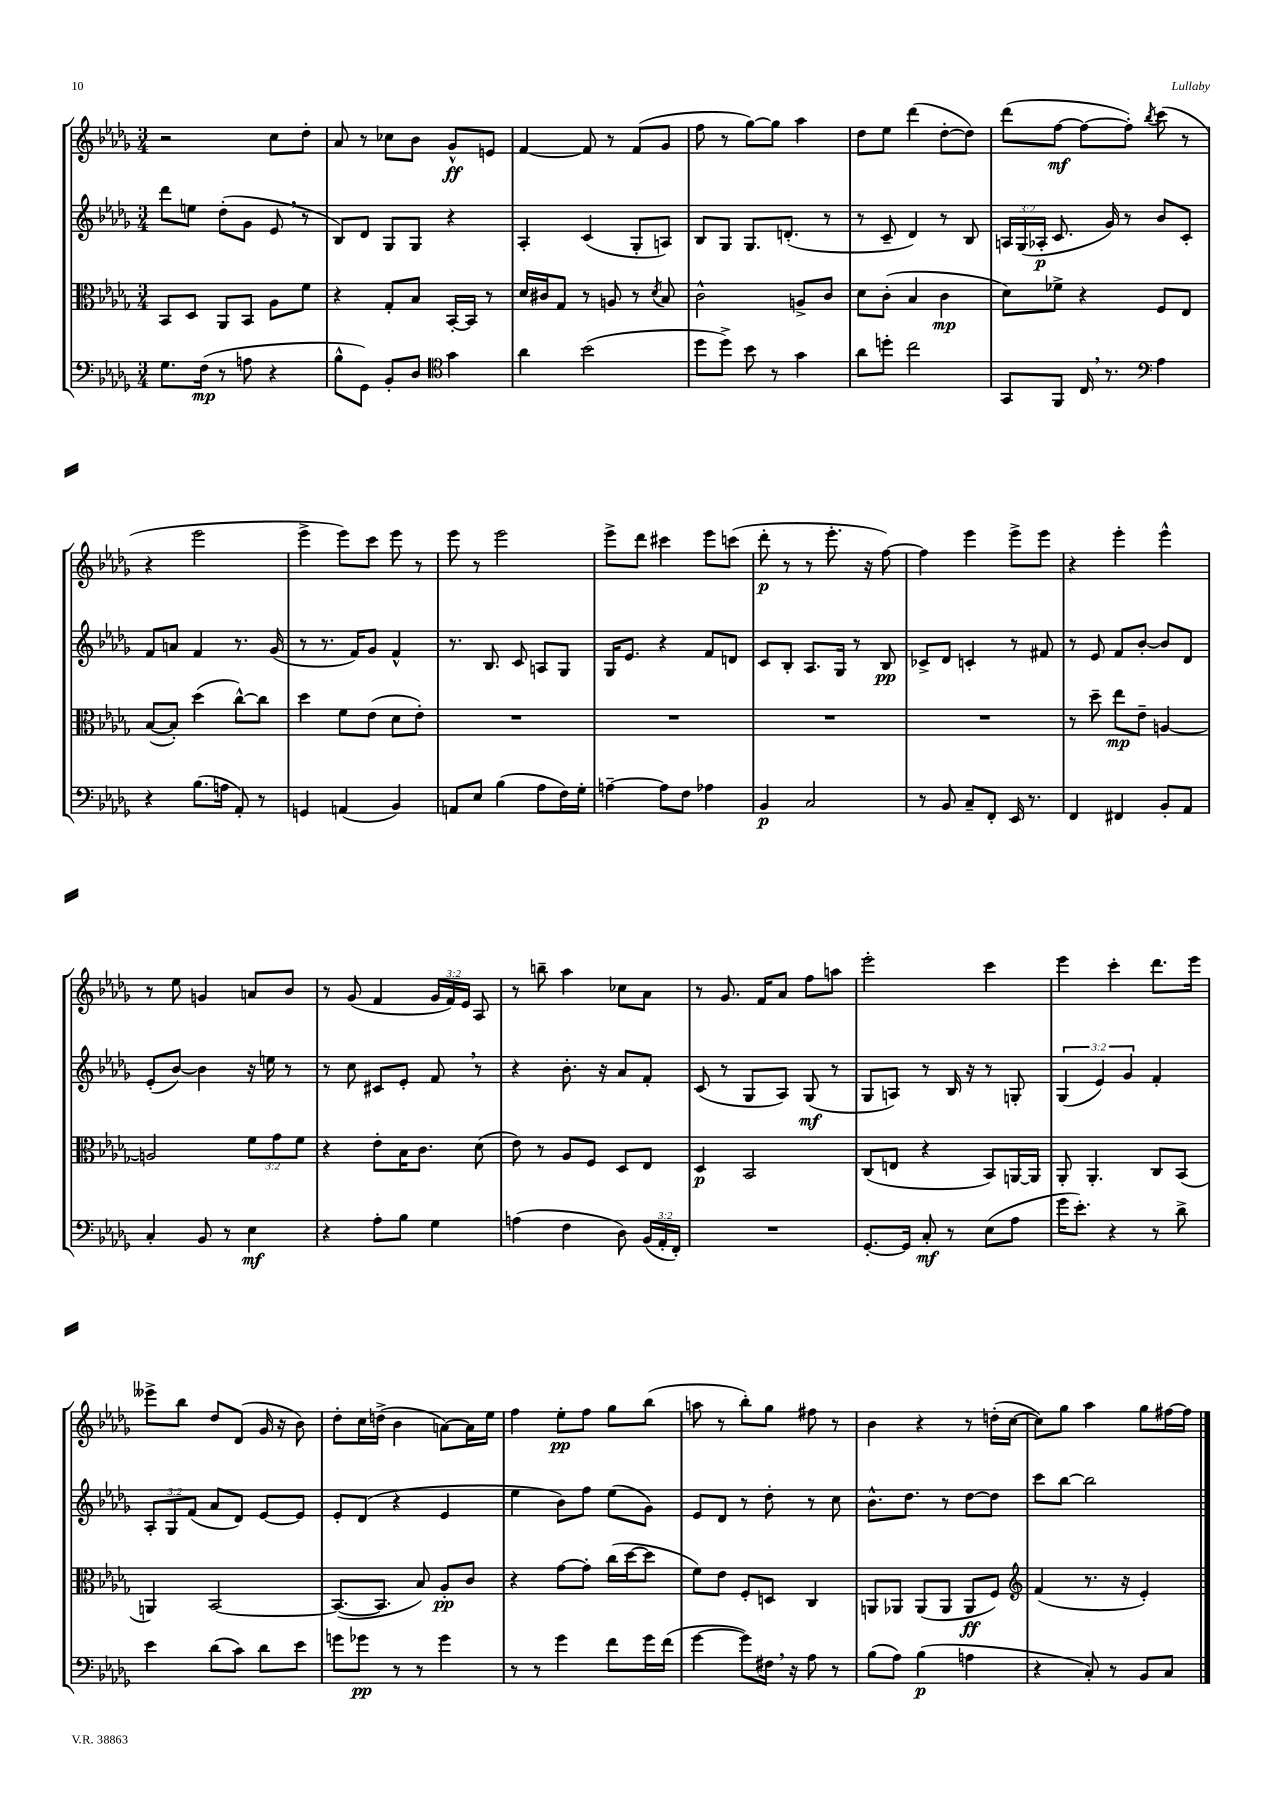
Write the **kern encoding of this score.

**kern	**dynam	**kern	**dynam	**kern	**dynam	**kern	**dynam
*part4	*part4	*part3	*part3	*part2	*part2	*part1	*part1
*staff4	*staff4	*staff3	*staff3	*staff2	*staff2	*staff1	*staff1
*clefF4	*	*clefC3	*	*clefG2	*	*clefG2	*
*k[b-e-a-d-g-]	*	*k[b-e-a-d-g-]	*	*k[b-e-a-d-g-]	*	*k[b-e-a-d-g-]	*
*M3/4	*	*M3/4	*	*M3/4	*	*M3/4	*
=13	=13	=13	=13	=13	=13	=13	=13
8.G-\L	.	8BB-/L	.	8ddd-\L	.	2r	.
.	.	8D-/J	.	8een\J	.	.	.
(16F\Jk	mp	.	.	.	.	.	.
8r	.	8AA-/L	.	(8dd-'\L	.	.	.
8An\	.	8BB-/J	.	8g-\J	.	.	.
4r	.	8A-\L	.	8e-,/	.	8cc\L	.
.	.	8f\J	.	8r	.	8dd-'\J	.
=14	=14	=14	=14	=14	=14	=14	=14
8B-^^\L	.	4r	.	8B-/L)	.	8a-/	.
8GG-\J)	.	.	.	8d-/J	.	8r	.
8BB-'/L	.	8G-'/L	.	8G-/L	.	8cc-X\L	.
8D-/J	.	8B-/J	.	8G-/J	.	8b-\J	.
*clefC4	*	*	*	*	*	*	*
4g-\	.	[16BB-'/LL	.	4r	.	8g-^^/L	ff
.	.	16BB-/JJ]	.	.	.	.	.
.	.	8r	.	.	.	8en/J	.
=15	=15	=15	=15	=15	=15	=15	=15
4a-\	.	16d-/LL	.	4A-'/	.	[4f/	.
.	.	16c#X/J	.	.	.	.	.
.	.	8G-/J	.	.	.	.	.
(2b-\	.	8r	.	(4c/	.	8f/]	.
.	.	8An/	.	.	.	8r	.
.	.	8r	.	8G-'/L	.	(8f/L	.
.	.	8qd-/	.	.	.	.	.
.	.	8B-/	.	8An/J)	.	8g-/J	.
=16	=16	=16	=16	=16	=16	=16	=16
8dd-\L	.	2c^^\	.	8B-/L	.	8ff\	.
8dd-^\J)	.	.	.	8G-/J	.	8r	.
8b-\	.	.	.	8.G-/L	.	[8gg-\L)	.
8r	.	.	.	.	.	8gg-\J]	.
.	.	.	.	(8.dn'/J	.	.	.
4g-\	.	8An^/L	.	.	.	4aa-\	.
.	.	8c/J	.	8r	.	.	.
=17	=17	=17	=17	=17	=17	=17	=17
8a-\L	.	8d-\L	.	8r	.	8dd-\L	.
8ddn'\J	.	(8c'\J	.	8c~/	.	8ee-\J	.
2cc\	.	4B-/	.	4d-/)	.	(4ddd-\	.
.	.	4c\	mp	8r	.	[8dd-'\L	.
.	.	.	.	8B-/	.	8dd-\J])	.
=18	=18	=18	=18	=18	=18	=18	=18
8GG-/L	.	8d-\L)	.	24An/LL	.	(8ddd-\L	.
.	.	.	.	(24G-/	.	.	.
.	.	.	.	24A-X'/JJ	p	.	.
8FF/J	.	8f-X^\J	.	8.c/	.	[8ff\J	mf
16C,/	.	4r	.	.	.	8ff\L_	.
8.r	.	.	.	16g-/)	.	.	.
.	.	.	.	8r	.	8ff'\J])	.
*clefF4	*	*	*	*	*	*	*
.	.	.	.	.	.	8qbb-/	.
4A-\	.	8F/L	.	8b-/L	.	(8ccc\	.
.	.	8E-/J	.	8c'/J	.	8r	.
!!LO:LB:g=z
=19	=19	=19	=19	=19	=19	=19	=19
4r	.	([8B-/L	.	8f/L	.	4r	.
.	.	8B-'/J])	.	8an/J	.	.	.
(8.B-\L	.	(4dd-\	.	4f/	.	2eee-\	.
16An\Jk	.	.	.	.	.	.	.
8AA-'/)	.	[8cc^^\L)	.	8.r	.	.	.
8r	.	8cc\J]	.	.	.	.	.
.	.	.	.	(16g-/	.	.	.
=20	=20	=20	=20	=20	=20	=20	=20
4GGn/	.	4dd-\	.	8r	.	4eee-^\	.
.	.	.	.	8.r	.	.	.
(4AAn/	.	8f\L	.	.	.	8eee-\L)	.
.	.	.	.	16f/KL)	.	.	.
.	.	(8e-\J	.	8g-/J	.	8ccc\J	.
4BB-/)	.	8d-\L	.	4f^^/	.	8eee-\	.
.	.	8e-'\J)	.	.	.	8r	.
=21	=21	=21	=21	=21	=21	=21	=21
8AAn/L	.	2.r	.	8.r	.	8eee-\	.
8E-/J	.	.	.	.	.	8r	.
.	.	.	.	8.B-/	.	.	.
(4B-\	.	.	.	.	.	2eee-\	.
.	.	.	.	8c/	.	.	.
8A-\L	.	.	.	8An/L	.	.	.
16F\L)	.	.	.	8G-/J	.	.	.
16G-'\JJ	.	.	.	.	.	.	.
=22	=22	=22	=22	=22	=22	=22	=22
[4An~\	.	2.r	.	16G-/KL	.	8eee-^\L	.
.	.	.	.	8.e-/J	.	.	.
.	.	.	.	.	.	8ddd-\J	.
8A\L]	.	.	.	4r	.	4ccc#X\	.
8F\J	.	.	.	.	.	.	.
4A-X\	.	.	.	8f/L	.	8eee-\L	.
.	.	.	.	8dn/J	.	(8cccn\J	.
=23	=23	=23	=23	=23	=23	=23	=23
4BB-/	p	2.r	.	8c/L	.	8ddd-'\	p
.	.	.	.	8B-'/J	.	8r	.
2C/	.	.	.	8.A-/L	.	8r	.
.	.	.	.	.	.	8.eee-'\	.
.	.	.	.	16G-/Jk	.	.	.
.	.	.	.	8r	.	.	.
.	.	.	.	.	.	16r	.
.	.	.	.	8B-/	pp	[8ff\)	.
=24	=24	=24	=24	=24	=24	=24	=24
8r	.	2.r	.	8c-X^/L	.	4ff\]	.
8BB-/	.	.	.	8d-/J	.	.	.
8C~/L	.	.	.	4cn'/	.	4eee-\	.
8FF'/J	.	.	.	.	.	.	.
16EE-/	.	.	.	8r	.	8eee-^\L	.
8.r	.	.	.	.	.	.	.
.	.	.	.	8f#X/	.	8eee-\J	.
=25	=25	=25	=25	=25	=25	=25	=25
4FF/	.	8r	.	8r	.	4r	.
.	.	8dd-~\	.	8e-/	.	.	.
4FF#X/	.	8ee-\L	mp	8f/L	.	4eee-'\	.
.	.	8e-~\J	.	[8b-'/J	.	.	.
8BB-'/L	.	[4An/	.	8b-/L]	.	4eee-^^\	.
8AA-/J	.	.	.	8d-/J	.	.	.
!!LO:LB:g=z
=26	=26	=26	=26	=26	=26	=26	=26
4C'/	.	2An/]	.	(8e-'/L	.	8r	.
.	.	.	.	[8b-/J)	.	8ee-\	.
8BB-/	.	.	.	4b-\]	.	4gn/	.
8r	.	.	.	.	.	.	.
4E-\	mf	12f\L	.	16r	.	8an/L	.
.	.	.	.	16een\	.	.	.
.	.	12g-\	.	.	.	.	.
.	.	.	.	8r	.	8b-/J	.
.	.	12f\J	.	.	.	.	.
=27	=27	=27	=27	=27	=27	=27	=27
4r	.	4r	.	8r	.	8r	.
.	.	.	.	8cc\	.	(8g-/	.
8A-'\L	.	8e-'\L	.	8c#X/L	.	4f/	.
8B-\J	.	16B-\K	.	8e-'/J	.	.	.
.	.	8.c\J	.	.	.	.	.
4G-\	.	.	.	8f,/	.	24g-/LL	.
.	.	.	.	.	.	24f/)	.
.	.	.	.	.	.	24e-/JJ	.
.	.	(8d-\	.	8r	.	8A-/	.
=28	=28	=28	=28	=28	=28	=28	=28
(4An\	.	8e-\)	.	4r	.	8r	.
.	.	8r	.	.	.	8bbn~\	.
4F\	.	8A-/L	.	8.b-'\	.	4aa-\	.
.	.	8F/J	.	.	.	.	.
.	.	.	.	16r	.	.	.
8D-\)	.	8D-/L	.	8a-/L	.	8cc-X\L	.
(24BB-/LL	.	8E-/J	.	8f'/J	.	8a-\J	.
24AA-'/	.	.	.	.	.	.	.
24FF'/JJ)	.	.	.	.	.	.	.
=29	=29	=29	=29	=29	=29	=29	=29
2.r	.	4D-/	p	(8c/	.	8r	.
.	.	.	.	8r	.	8.g-/	.
.	.	2BB-/	.	8G-/L	.	.	.
.	.	.	.	.	.	16f/KL	.
.	.	.	.	8A-/J)	.	8a-/J	.
.	.	.	.	(8G-/	mf	8ff\L	.
.	.	.	.	8r	.	8aan\J	.
=30	=30	=30	=30	=30	=30	=30	=30
[8.GG-'/L	.	(8C/L	.	8G-/L	.	2eee-'\	.
.	.	8En/J	.	8An/J)	.	.	.
16GG-/Jk]	.	.	.	.	.	.	.
8C'/	mf	4r	.	8r	.	.	.
8r	.	.	.	16B-/	.	.	.
.	.	.	.	16r	.	.	.
(8E-\L	.	8BB-/L)	.	8r	.	4ccc\	.
8A-\J	.	[16AAn/L	.	8Gn'/	.	.	.
.	.	16AA/JJ]	.	.	.	.	.
=31	=31	=31	=31	=31	=31	=31	=31
16g-\KL	.	8AA-'/	.	(6G-/	.	4eee-\	.
8.e-'\J)	.	.	.	.	.	.	.
.	.	4.AA-'/	.	.	.	.	.
.	.	.	.	6e-/)	.	.	.
4r	.	.	.	.	.	4ccc'\	.
.	.	.	.	6g-/	.	.	.
8r	.	8C/L	.	4f'/	.	8.ddd-\L	.
8d-^\	.	(8BB-/J	.	.	.	.	.
.	.	.	.	.	.	16eee-\Jk	.
!!LO:LB:g=z
=32	=32	=32	=32	=32	=32	=32	=32
4e-\	.	4AAn/)	.	12A-'/L	.	8eee--X^\L	.
.	.	.	.	12G-/	.	.	.
.	.	.	.	.	.	8bb-\J	.
.	.	.	.	(12f/J	.	.	.
(8d-\L	.	[2BB-/	.	8a-/L	.	8dd-/L	.
8c\J)	.	.	.	8d-/J)	.	(8d-/J	.
8d-\L	.	.	.	[8e-/L	.	16g-/	.
.	.	.	.	.	.	16r	.
8e-\J	.	.	.	8e-/J]	.	8b-\)	.
=33	=33	=33	=33	=33	=33	=33	=33
8gn\L	.	(8.BB-/L_	.	8e-'/L	.	8dd-'\L	.
8g-X\J	pp	.	.	(8d-/J	.	16cc\L	.
.	.	8.BB-/J]	.	.	.	(16ddn^\JJ	.
8r	.	.	.	4r	.	4b-\	.
8r	.	8B-/)	.	.	.	.	.
4g-\	.	8A-'/L	pp	4e-/	.	[8an\L)	.
.	.	8c/J	.	.	.	16a\L]	.
.	.	.	.	.	.	16ee-\JJ	.
=34	=34	=34	=34	=34	=34	=34	=34
8r	.	4r	.	4ee-\	.	4ff\	.
8r	.	.	.	.	.	.	.
4g-\	.	[8g-\L	.	8b-\L)	.	8ee-'\L	pp
.	.	8g-'\J]	.	8ff\J	.	8ff\J	.
8f\L	.	(16cc\LL	.	(8ee-\L	.	8gg-\L	.
.	.	[16dd-\J	.	.	.	.	.
16g-\L	.	8dd-\J]	.	8g-\J)	.	(8bb-\J	.
(16f\JJ	.	.	.	.	.	.	.
=35	=35	=35	=35	=35	=35	=35	=35
[4g-\	.	8f\L)	.	8e-/L	.	8aan\	.
.	.	8e-\J	.	8d-/J	.	8r	.
8g-\L])	.	8F'/L	.	8r	.	8bb-'\L)	.
16F#X,\Jk	.	8Dn/J	.	8dd-'\	.	8gg-\J	.
16r	.	.	.	.	.	.	.
8A-\	.	4C/	.	8r	.	8ff#X\	.
8r	.	.	.	8cc\	.	8r	.
=36	=36	=36	=36	=36	=36	=36	=36
(8B-\L	.	8AAn/L	.	8.b-^^\L	.	4b-\	.
8A-\J)	.	8AA-X/J	.	.	.	.	.
.	.	.	.	8.dd-\J	.	.	.
(4B-\	p	(8AA-/L	.	.	.	4r	.
.	.	8AA-/J	.	8r	.	.	.
4An\	.	8AA-/L	ff	[8dd-\L	.	8r	.
.	.	8F/J)	.	8dd-\J]	.	(16ddn'\LL	.
.	.	.	.	.	.	[16cc\JJ	.
=37	=37	=37	=37	=37	=37	=37	=37
*	*	*clefG2	*	*	*	*	*
4r	.	(4f/	.	8ccc\L	.	8cc\L])	.
.	.	.	.	[8bb-\J	.	8gg-\J	.
8C'/)	.	8.r	.	2bb-\]	.	4aa-\	.
8r	.	.	.	.	.	.	.
.	.	16r	.	.	.	.	.
8BB-/L	.	4e-'/)	.	.	.	8gg-\L	.
8C/J	.	.	.	.	.	[16ff#X\L	.
.	.	.	.	.	.	16ff#\JJ]	.
==	==	==	==	==	==	==	==
*-	*-	*-	*-	*-	*-	*-	*-
